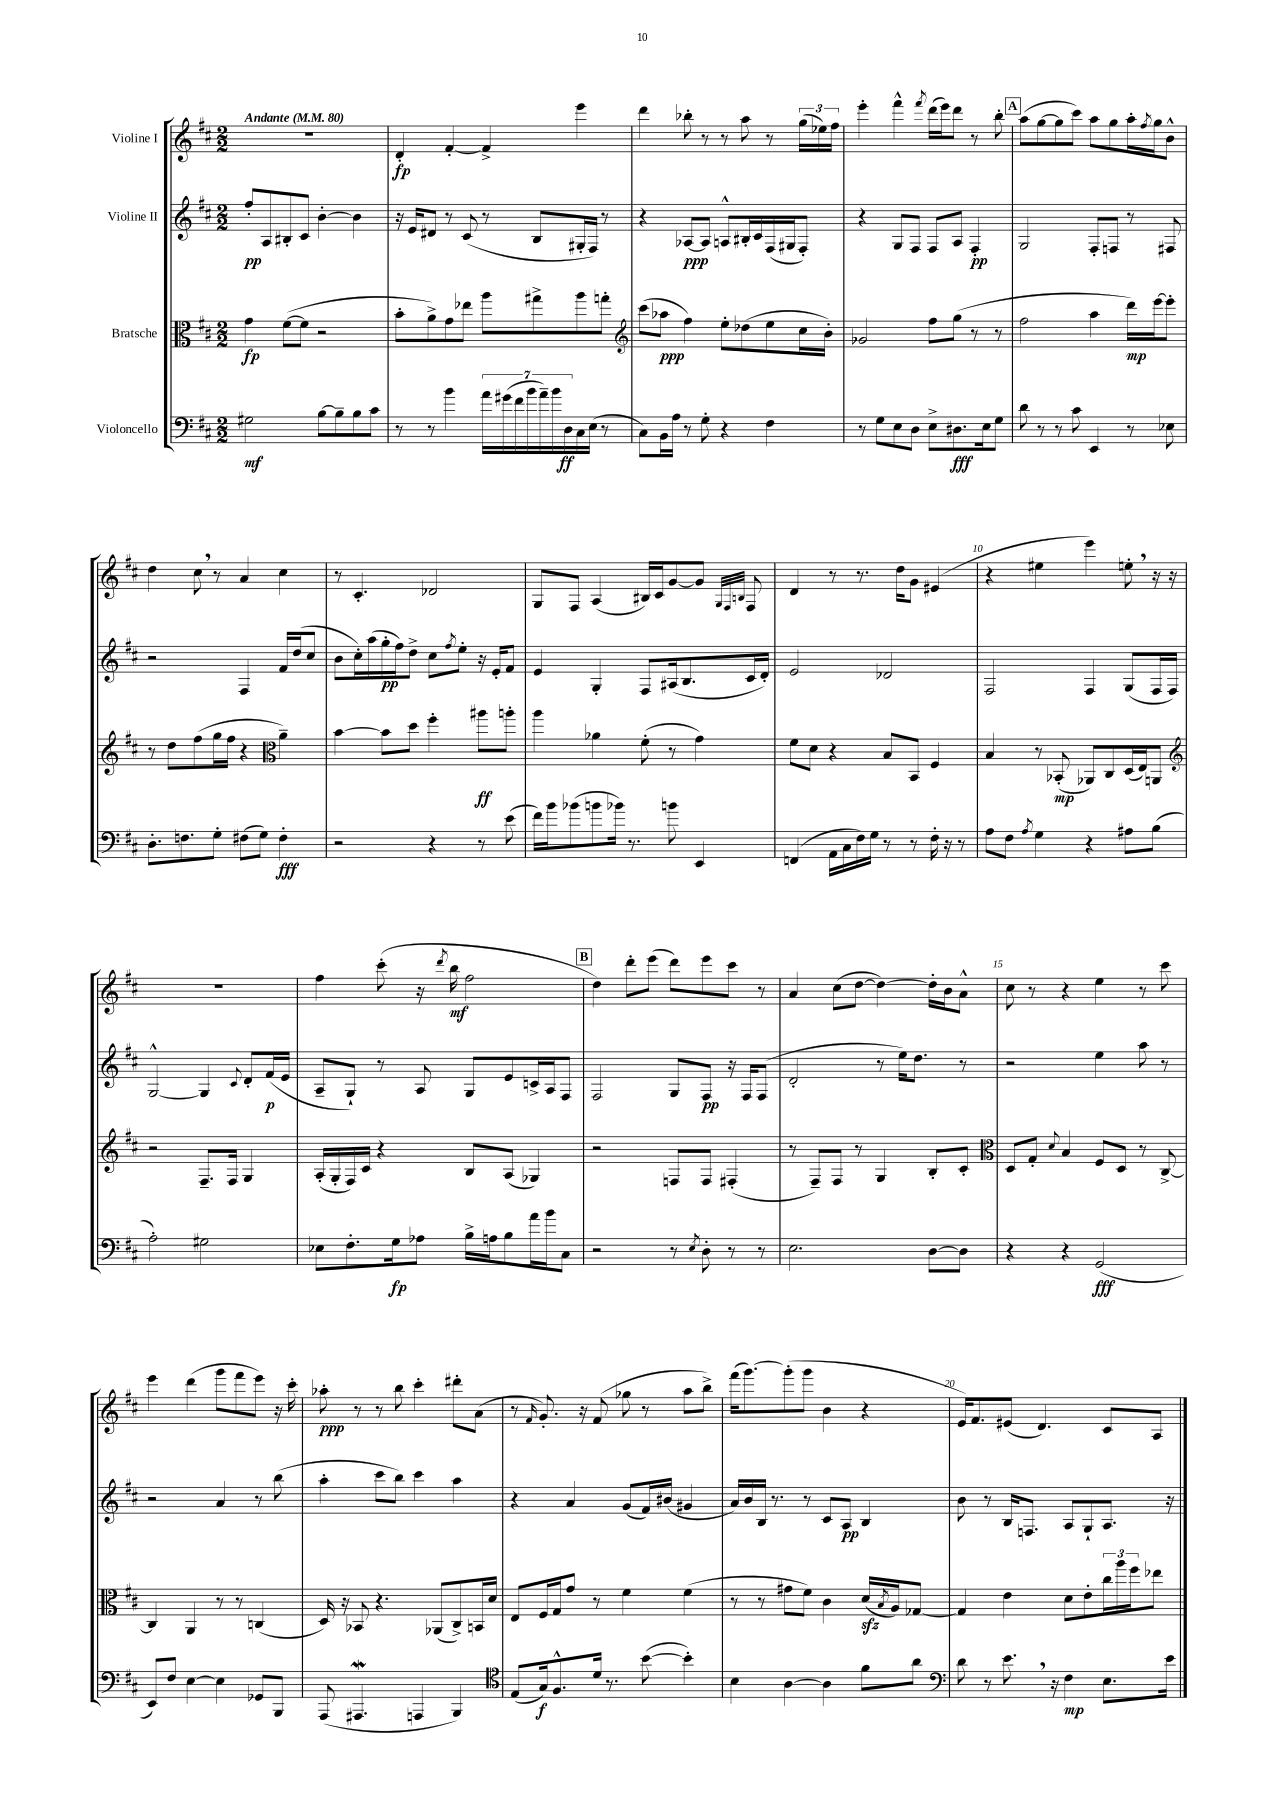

**kern	**dynam	**kern	**dynam	**kern	**dynam	**kern	**dynam
*part4	*part4	*part3	*part3	*part2	*part2	*part1	*part1
*staff4	*staff4	*staff3	*staff3	*staff2	*staff2	*staff1	*staff1
*I"Violoncello	*	*I"Bratsche	*	*I"Violine II	*	*I"Violine I	*
*clefF4	*	*clefC3	*	*clefG2	*	*clefG2	*
*k[f#c#]	*	*k[f#c#]	*	*k[f#c#]	*	*k[f#c#]	*
*M2/2	*	*M2/2	*	*M2/2	*	*M2/2	*
*MM80	*	*MM80	*	*MM80	*	*MM80	*
=1	=1	=1	=1	=1	=1	=1	=1
!	!	!	!	!	!	!LO:TX:a:B:t=Andante	!
2G#X\	mf	4g\	fp	8ff#'/L	pp	1r	.
.	.	.	.	8A/	.	.	.
.	.	([8f#\L	.	8B#X'/	.	.	.
.	.	8f#\J]	.	8c#/J	.	.	.
[8B\L	.	2r	.	[4b'\	.	.	.
8B~\]	.	.	.	.	.	.	.
8B\	.	.	.	4b\]	.	.	.
8c#\J	.	.	.	.	.	.	.
=2	=2	=2	=2	=2	=2	=2	=2
8r	.	8b'\L	.	16r	.	4d'/	fp
.	.	.	.	16e/KL	.	.	.
8r	.	8a^\)	.	8d#X/J	.	.	.
4b\	.	8g\	.	8r	.	[4f#'/	.
.	.	8ee-X\J	.	(8c#/	.	.	.
28a\LL	.	8aa\L	.	8r	.	4f#^/]	.
(28g#X\	.	.	.	.	.	.	.
28f#\	.	.	.	.	.	.	.
28b\	.	.	.	.	.	.	.
.	.	8gg#X^\	.	8B/L	.	.	.
28a~\)	.	.	.	.	.	.	.
28b\	.	.	.	.	.	.	.
28D\	ff	.	.	.	.	.	.
16C#\	.	8aa\	.	16G#X'/L	.	4eee\	.
(16E\JJ	.	.	.	16F#/JJ)	.	.	.
8r	.	8ggn'\J	.	8r	.	.	.
=3	=3	=3	=3	=3	=3	=3	=3
*	*	*clefG2	*	*	*	*	*
8C#\L)	.	(8ccc#\L	.	4r	.	4ddd\	.
16BB\L	.	8aa-X\J	ppp	.	.	.	.
16A\JJ	.	.	.	.	.	.	.
8r	.	4ff#\)	.	[8A-X/L	ppp	8bb-X'\	.
8G'\	.	.	.	8A-/J]	.	8r	.
4r	.	8ee'\L	.	8An^^/L	.	8r	.
.	.	(8dd-X\	.	16B#X'/L	.	8aa\	.
.	.	.	.	16c#/	.	.	.
4F#\	.	8ee\	.	(16F#/	.	8r	.
.	.	.	.	16G#X/J	.	.	.
.	.	16cc#\L	.	8F#'/J)	.	(24gg\LL	.
.	.	.	.	.	.	24ee-X\)	.
.	.	16b'\JJ)	.	.	.	.	.
.	.	.	.	.	.	24ff#\JJ	.
=4	=4	=4	=4	=4	=4	=4	=4
8r	.	2g-X/	.	4r	.	4eee'\	.
8G\L	.	.	.	.	.	.	.
8E\	.	.	.	8G/L	.	4fff#^^\	.
8D\J	.	.	.	8F#/J	.	.	.
.	.	.	.	.	.	8qfff#/	.
8E^\L	.	8ff#\L	.	8F#/L	.	(16ddd\LL	.
.	.	.	.	.	.	16eee\J)	.
8.D#X\	fff	(8gg\J	.	8A/J	.	8ddd\J	.
.	.	8r	.	4F#'/	pp	8r	.
16E\k	.	.	.	.	.	.	.
8G\J	.	8r	.	.	.	8bb'\	.
!!LO:REH:place=s1:t=A
=5	=5	=5	=5	=5	=5	=5	=5
8d\	.	2ff#\	.	2G/	.	(8aa\L	.
8r	.	.	.	.	.	[8gg\	.
8r	.	.	.	.	.	8gg\]	.
8c#\	.	.	.	.	.	8ccc#\J)	.
4EE/	.	4aa\	.	8F#'/L	.	8aa\L	.
.	.	.	.	8Fn/J	.	8gg\	.
8r	.	16ddd\LL)	mp	8r	.	16aa'\L	.
.	.	.	.	.	.	8qff#/	.
.	.	[16eee\J	.	.	.	16gg\J	.
8E-X\	.	8eee'\J]	.	8F#X/	.	8b^^\J	.
!!LO:LB:g=z
=6	=6	=6	=6	=6	=6	=6	=6
8.D'\L	.	8r	.	2r	.	4dd\	.
.	.	8dd\L	.	.	.	.	.
8.Fn\	.	.	.	.	.	.	.
.	.	(8ff#\	.	.	.	8cc#,\	.
8G'\J	.	16gg\L	.	.	.	8r	.
.	.	16ff#\JJ	.	.	.	.	.
(8F#X\L	.	4r	.	4F#/	.	4a/	.
8G\J)	.	.	.	.	.	.	.
*	*	*clefC3	*	*	*	*	*
4F#'\	fff	4a~\)	.	16f#/LL	.	4cc#\	.
.	.	.	.	(16dd/J	.	.	.
.	.	.	.	8cc#/J	.	.	.
=7	=7	=7	=7	=7	=7	=7	=7
2r	.	[4b\	.	8b\L	.	8r	.
.	.	.	.	16cc#'\L)	.	4.c#'/	.
.	.	.	.	(16aa\	.	.	.
.	.	8b\L]	.	16gg'\	pp	.	.
.	.	.	.	16ff#\J)	.	.	.
.	.	8dd\J	.	8dd^\J	.	.	.
4r	.	4ff#'\	.	8cc#\L	.	2d-X/	.
.	.	.	.	8qff#/	.	.	.
.	.	.	.	8ee'\J	.	.	.
8r	.	8aa#X\L	ff	16r	.	.	.
.	.	.	.	16e'/KL	.	.	.
(8e\	.	8aan'\J	.	8f#/J	.	.	.
=8	=8	=8	=8	=8	=8	=8	=8
16f#\LL)	.	4aa\	.	4e/	.	8G/L	.
16b\J	.	.	.	.	.	.	.
(8b-X\	.	.	.	.	.	8F#/J	.
8bn\	.	4a-X\	.	4G'/	.	(4A/	.
16b-X\Jk)	.	.	.	.	.	.	.
8.r	.	.	.	.	.	.	.
.	.	(8f#'\	.	8F#/L	.	16B#X/LL)	.
.	.	.	.	.	.	16c#/J	.
8bn\	.	8r	.	(16A#X/k	.	[8g/	.
.	.	.	.	8.B/	.	.	.
4EE/	.	4g\)	.	.	.	8g/J]	.
.	.	.	.	.	.	32qqG/LLL	.
.	.	.	.	.	.	32qqF#/	.
.	.	.	.	.	.	32qqBn/JJJ	.
.	.	.	.	16c#/L	.	8F#/	.
.	.	.	.	16d'/JJ)	.	.	.
=9	=9	=9	=9	=9	=9	=9	=9
(4FFn/	.	8f#\L	.	2e/	.	4d/	.
.	.	8d\J	.	.	.	.	.
16AA\LL	.	4r	.	.	.	8r	.
16C#\	.	.	.	.	.	.	.
16F#\)	.	.	.	.	.	8.r	.
16G\JJ	.	.	.	.	.	.	.
8r	.	8B/L	.	2d-X/	.	.	.
.	.	.	.	.	.	16dd\KL	.
8r	.	8BB/J	.	.	.	8g\J	.
16F#'\	.	4F#/	.	.	.	(4e#X/	.
16r	.	.	.	.	.	.	.
8r	.	.	.	.	.	.	.
=10	=10	=10	=10	=10	=10	=10	=10
8A\L	.	4B/	.	2F#/	.	4r	.
8F#\J	.	.	.	.	.	.	.
8qA/	.	.	.	.	.	.	.
4G\	.	8r	.	.	.	4ee#X\	.
.	.	(8BB-X'/	mp	.	.	.	.
4r	.	8AA-X/L)	.	4F#/	.	4eee\)	.
.	.	8C#/	.	.	.	.	.
8A#X\L	.	(16D/L	.	(8G/L	.	8een',\	.
.	.	16E/J)	.	.	.	.	.
(8B\J	.	8AAn/J	.	16F#/L	.	16r	.
.	.	.	.	16F#/JJ)	.	16r	.
!!LO:LB:g=z
=11	=11	=11	=11	=11	=11	=11	=11
*	*	*clefG2	*	*	*	*	*
2A'\)	.	2r	.	[2G^^/	.	1r	.
2G#X\	.	8.F#~/L	.	4G/]	.	.	.
.	.	16F#/Jk	.	.	.	.	.
.	.	.	.	8qqc#/	.	.	.
.	.	4G/	.	8d'/L	.	.	.
.	.	.	.	(16f#/L	p	.	.
.	.	.	.	16e/JJ	.	.	.
=12	=12	=12	=12	=12	=12	=12	=12
8E-X\L	.	(16A'/LL	.	8A~/L	.	4ff#\	.
.	.	16G'/	.	.	.	.	.
8.F#'\	.	16F#/)	.	8G`/J)	.	.	.
.	.	16c#/JJ	.	.	.	.	.
.	.	4r	.	8r	.	(8ccc#'\	.
16G\k	fp	.	.	.	.	.	.
8A-X\J	.	.	.	8A/	.	16r	.
.	.	.	.	.	.	8qddd/	.
.	.	.	.	.	.	16bb\	mf
16B^\LL	.	8B/L	.	8G/L	.	2ff#\	.
16An\J	.	.	.	.	.	.	.
8B\	.	(8A/J	.	8e/	.	.	.
16a\L	.	4G-X/)	.	16cn^/L	.	.	.
16b\J	.	.	.	16A/J	.	.	.
8C#\J	.	.	.	8F#/J	.	.	.
!!LO:REH:place=s1:t=B
=13	=13	=13	=13	=13	=13	=13	=13
2r	.	2r	.	2F#/	.	4dd\)	.
.	.	.	.	.	.	8ddd'\L	.
.	.	.	.	.	.	(8eee\J	.
8r	.	8Fn/L	.	8G/L	.	8ddd\L)	.
8qE/	.	.	.	.	.	.	.
8D'\	.	8F/J	.	8F#/J	pp	8eee\	.
8r	.	(4F#X'/	.	16r	.	8ccc#\J	.
.	.	.	.	16F#/KL	.	.	.
8r	.	.	.	(8F#/J	.	8r	.
=14	=14	=14	=14	=14	=14	=14	=14
2.E\	.	8r	.	2d'/	.	4a/	.
.	.	8F#~/L)	.	.	.	.	.
.	.	8F#/J	.	.	.	(8cc#\L	.
.	.	8r	.	.	.	[8dd\J	.
.	.	4G/	.	8r	.	4dd\_)	.
.	.	.	.	16ee\KL)	.	.	.
.	.	.	.	8.dd\J	.	.	.
[8D\L	.	8B'/L	.	.	.	16dd'\LL]	.
.	.	.	.	.	.	16b\J	.
8D\J]	.	8c#'/J	.	8r	.	8a^^\J	.
=15	=15	=15	=15	=15	=15	=15	=15
*	*	*clefC3	*	*	*	*	*
4r	.	8D/L	.	2r	.	8cc#\	.
.	.	8G'/J	.	.	.	8r	.
.	.	8qqd/	.	.	.	.	.
4r	.	4B/	.	.	.	4r	.
(2GG/	fff	8F#/L	.	4ee\	.	4ee\	.
.	.	8D/J	.	.	.	.	.
.	.	8r	.	8aa\	.	8r	.
.	.	[8C#^/	.	8r	.	8ccc#\	.
!!LO:LB:g=z
=16	=16	=16	=16	=16	=16	=16	=16
8EE/L)	.	4C#/]	.	2r	.	4eee\	.
8F#/J	.	.	.	.	.	.	.
[4E\	.	4AA/	.	.	.	(4ddd\	.
4E\]	.	8r	.	4a/	.	8ggg\L	.
.	.	8r	.	.	.	8fff#\	.
8GG-X/L	.	(4Cn/	.	8r	.	8eee\J)	.
8BBB/J	.	.	.	(8bb\	.	16r	.
.	.	.	.	.	.	16ccc#'\	.
=17	=17	=17	=17	=17	=17	=17	=17
(8AAA/	.	16D/)	.	4aa'\	.	8aa-X'\	ppp
.	.	16r	.	.	.	.	.
4.AAA#XW/	.	8BB-X/	.	.	.	8r	.
.	.	4.r	.	8ccc#\L	.	8r	.
.	.	.	.	8bb\J)	.	8bb\	.
4AAAn/	.	.	.	4ccc#\	.	4ccc#'\	.
.	.	(8AA-X/L	.	.	.	.	.
4BBB/)	.	8C#^/)	.	4aa\	.	8ddd#X'\L	.
.	.	16BBn/L	.	.	.	(8a\J	.
.	.	16d/JJ	.	.	.	.	.
=18	=18	=18	=18	=18	=18	=18	=18
*clefC4	*	*	*	*	*	*	*
(8E/L	.	8E/L	.	4r	.	8r	.
.	.	.	.	.	.	16qqf#/	.
16G/k)	f	16F#/L	.	.	.	8.g'/)	.
8.F#^^/	.	16G/J	.	.	.	.	.
.	.	8g/J	.	4a/	.	.	.
.	.	.	.	.	.	16r	.
16d/Jk	.	8r	.	.	.	(8f#/	.
8.r	.	.	.	.	.	.	.
.	.	4f#\	.	(8g/L	.	8gg-X\	.
([8b\	.	.	.	16f#/L)	.	8r	.
.	.	.	.	(16b#X/JJ	.	.	.
4b'\])	.	(4f#\	.	4g#X/	.	8aa\L	.
.	.	.	.	.	.	8bb^\J)	.
=19	=19	=19	=19	=19	=19	=19	=19
4B\	.	8r	.	16a/LL)	.	(16fff#\KL	.
.	.	.	.	16b/	.	[8.ggg\)	.
.	.	8r	.	16B/JJ	.	.	.
.	.	.	.	8.r	.	.	.
[4A\	.	8g#X\L	.	.	.	(8ggg'\]	.
.	.	8f#\J)	.	8r	.	8ggg\J	.
4A\]	.	4c#\	.	8c#/L	.	4b\	.
.	.	.	.	8A/J	pp	.	.
8f#\L	.	(16dzz/LL	.	4B/	.	4r	.
.	.	8qB/	.	.	.	.	.
.	.	16A/J)	.	.	.	.	.
8a\J	.	[8G-X/J	.	.	.	.	.
=20	=20	=20	=20	=20	=20	=20	=20
*clefF4	*	*	*	*	*	*	*
8d\	.	4G-/]	.	8b\	.	16e/KL)	.
.	.	.	.	.	.	8.f#/	.
8r	.	.	.	8r	.	.	.
8.e,\	.	4e\	.	16B/KL	.	(8e#X/J	.
.	.	.	.	8.Fn/J	.	.	.
.	.	.	.	.	.	4.d/)	.
16r	.	.	.	.	.	.	.
4F#\	mp	8d\L	.	8A/L	.	.	.
.	.	8e'\	.	8G`/	.	.	.
8.E\L	.	24cc#\L	.	8.A/J	.	8c#/L	.
.	.	24aa\	.	.	.	.	.
.	.	24ff#\J	.	.	.	.	.
.	.	8ee-X\J	.	.	.	8A/J	.
16e\Jk	.	.	.	16r	.	.	.
==	==	==	==	==	==	==	==
*-	*-	*-	*-	*-	*-	*-	*-
